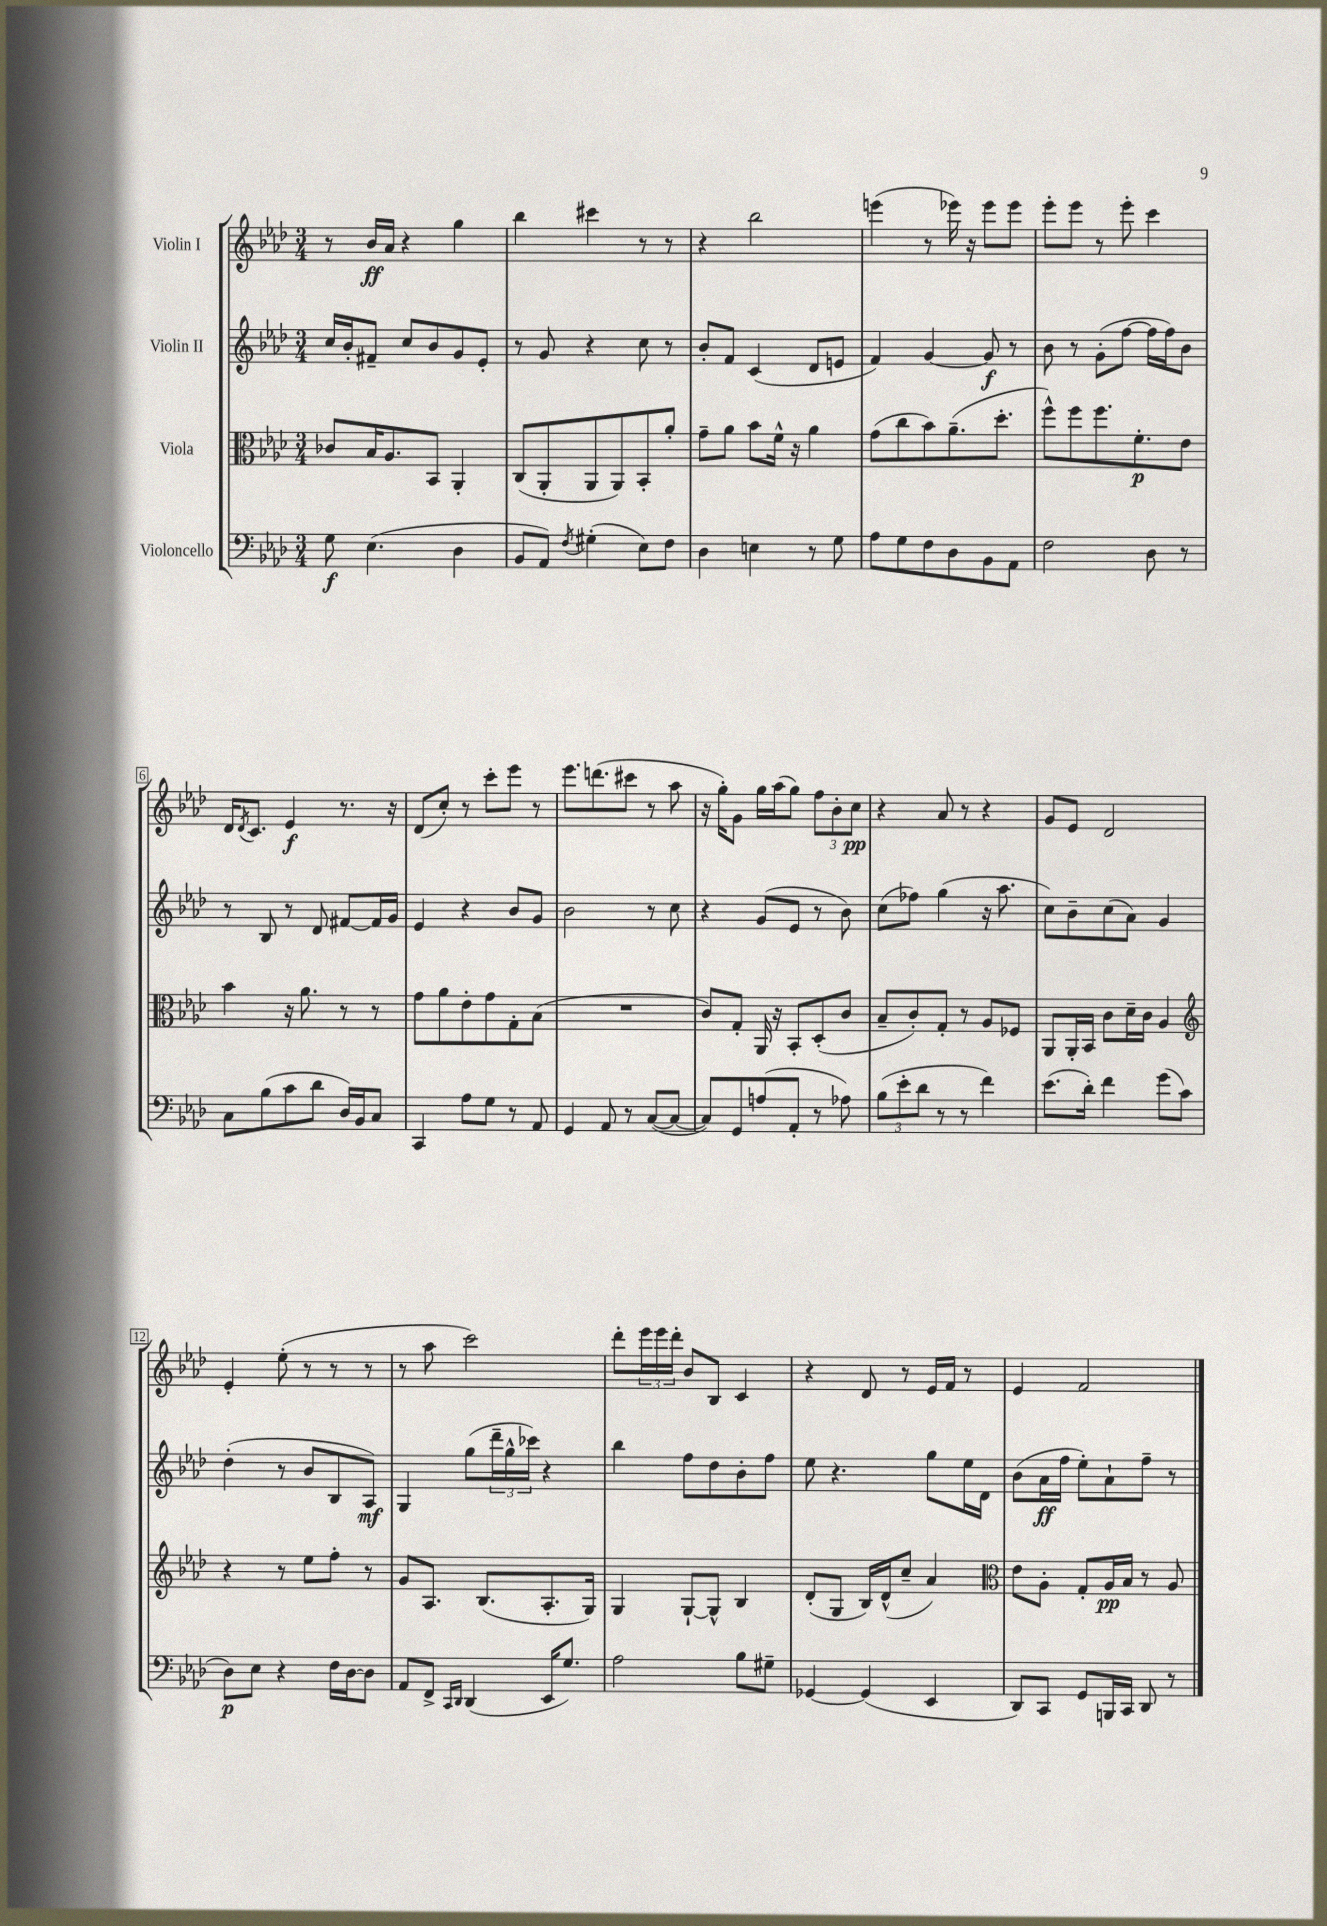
<<
\new StaffGroup <<
\new Staff = "s0" \with { instrumentName = "Violin I" } {
    \clef treble \key aes \major \numericTimeSignature \time 3/4
    r8 bes'16\ff aes'16 r4 g''4 |
    bes''4 cis'''4 r8 r8 |
    r4 bes''2 |
    e'''4( r8 ees'''16) r16 ees'''8 ees'''8 |
    ees'''8-. ees'''8 r8 ees'''8-. c'''4 |
    des'16 \acciaccatura { des'8 } c'8. ees'4\f r8. r16 |
    des'8( c''8-.) r8 c'''8-. ees'''8 r8 |
    ees'''8. d'''8.( cis'''8 r8 aes''8 |
    r16 g''16-.) g'8 g''16 aes''16( g''8) \tuplet 3/2 { f''8 bes'8-. c''8\pp } |
    r4 aes'8 r8 r4 |
    g'8 ees'8 des'2 |
    ees'4-. ees''8-.( r8 r8 r8 |
    r8 aes''8 c'''2) |
    des'''8-. \tuplet 3/2 { ees'''16 ees'''16 des'''16-. } bes'8 bes8 c'4 |
    r4 des'8 r8 ees'16 f'16 r8 |
    ees'4 f'2 \bar "|." |
}
\new Staff = "s1" \with { instrumentName = "Violin II" } {
    \clef treble \key aes \major \numericTimeSignature \time 3/4
    c''16 bes'16-. fis'8-- c''8 bes'8 g'8 ees'8-. |
    r8 g'8 r4 c''8 r8 |
    bes'8-. f'8 c'4( des'8 e'8 |
    f'4) g'4~ g'8\f r8 |
    bes'8 r8 g'8-.( f''8~ f''16 f''16) bes'8 |
    r8 bes8 r8 des'8 fis'8~ fis'16 g'16 |
    ees'4 r4 bes'8 g'8 |
    bes'2 r8 c''8 |
    r4 g'8( ees'8 r8 bes'8) |
    c''8( fes''8) g''4( r16 aes''8. |
    c''8) bes'8-- c''8( aes'8) g'4 |
    des''4-.( r8 bes'8 bes8 aes8\mf) |
    g4 g''8( \tuplet 3/2 { des'''16-- g''16-^ ces'''16) } r4 |
    bes''4 f''8 des''8 bes'8-. f''8 |
    ees''8 r4. g''8 ees''16 des'16 |
    bes'8( aes'16\ff f''16 ees''8-.) aes'8-! f''8-- r8 \bar "|." |
}
\new Staff = "s2" \with { instrumentName = "Viola" } {
    \clef alto \key aes \major \numericTimeSignature \time 3/4
    ces'8 bes16 aes8. bes,8 aes,4-. |
    c8( aes,8-. aes,8 aes,8) bes,8-. aes'8-. |
    g'8-- aes'8 bes'8 f'16-^ r16 aes'4 |
    g'8( c''8 bes'8) aes'8.--( des''8.-. |
    f''8-^) f''8 f''8. f'8.-.\p ees'8 |
    bes'4 r16 aes'8. r8 r8 |
    g'8 aes'8 ees'8-. g'8 g8-. bes8( |
    R2. |
    c'8) g8-. aes,16 r16 bes,8-. des8-.( c'8 |
    bes8-- c'8-.) g8-. r8 aes8 fes8 |
    aes,8 aes,16-. bes,16 c'8 des'16-- c'16 aes4 |
    \clef treble r4 r8 ees''8 f''8-. r8 |
    g'8 aes8. bes8.( aes8.-. g16) |
    g4 g8~-! g8-^ bes4 |
    des'8-.( g8 bes16) des'16-^( c''8-- aes'4) |
    \clef alto ees'8 aes8-. g8-. aes16\pp bes16 r8 aes8 \bar "|." |
}
\new Staff = "s3" \with { instrumentName = "Violoncello" } {
    \clef bass \key aes \major \numericTimeSignature \time 3/4
    g8\f ees4.( des4 |
    bes,8 aes,8) \acciaccatura { f8 } gis4-.( ees8) f8 |
    des4 e4 r8 g8 |
    aes8 g8 f8 des8 bes,8 aes,8 |
    f2 des8 r8 |
    c8 bes8( c'8 des'8 des16) bes,16 c8 |
    c,4 aes8 g8 r8 aes,8 |
    g,4 aes,8 r8 c8~( c8~ |
    c8) g,8 a8( aes,8-. r8 aes8) |
    \tuplet 3/2 { bes8( ees'8-. des'8 } r8 r8 f'4) |
    ees'8.( des'16-.) f'4 g'8( c'8 |
    des8\p) ees8 r4 f16 des16~ des8 |
    aes,8 f,8-> \grace { c,16 des,16 } des,4( ees,16 g8.) |
    aes2 bes8 gis8-- |
    ges,4~ ges,4( ees,4 |
    des,8) c,8 g,8 b,,16 c,16 des,8 r8 \bar "|." |
}
>>
>>
\layout { \context { \Score \override BarNumber.stencil = #(make-stencil-boxer 0.1 0.3 ly:text-interface::print) } }
